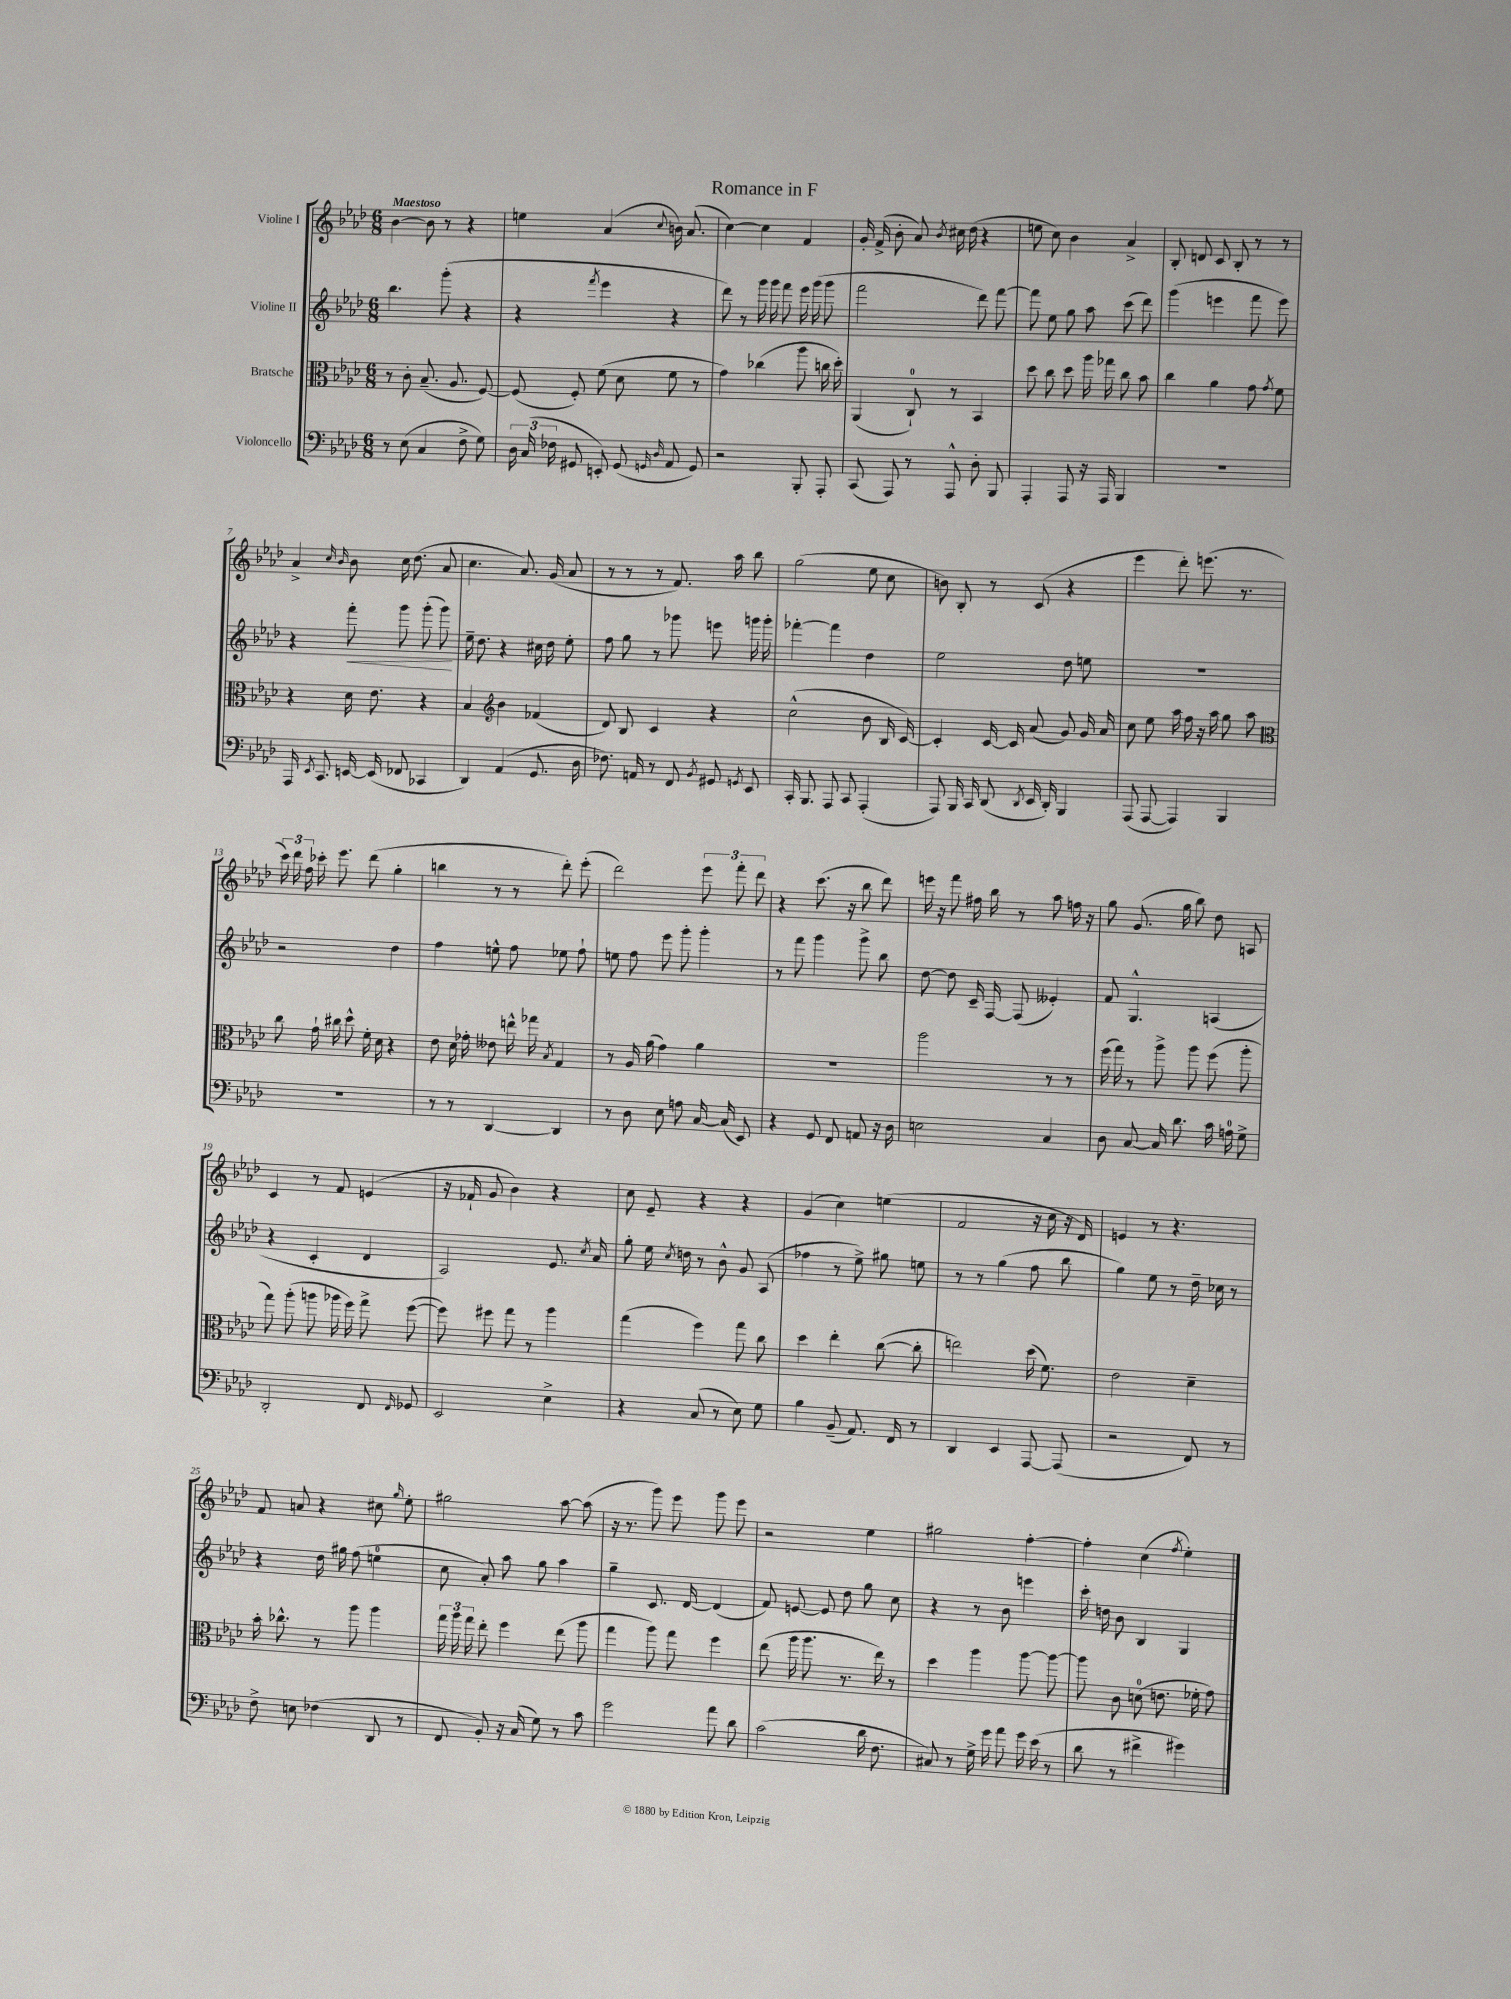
\header { title = "Romance in F" }
<<
\new StaffGroup <<
\new Staff = "s0" \with { instrumentName = "Violine I" } {
    \clef treble \key aes \major \numericTimeSignature \time 6/8 \tempo "Maestoso"
    \autoBeamOff bes'4~ bes'8 r8 r4 |
    e''4 aes'4( \appoggiatura { c''8 } b'16) aes'8.( |
    c''4~) c''4 f'4 |
    g'16-. f'16->( bes'8-. aes'8) \acciaccatura { bes'8 } cis''16 des''16( r4 |
    e''8 c''8) bes'4 aes'4-> |
    bes8-. d'8 c'8 bes8-. r8 r8 |
    aes'4-> \grace { c''16 bes'16 } bes'8 c''16 des''8.( aes'8 |
    c''4. aes'8.) g'16( aes'8 |
    r8 r8 r8 f'8.) aes''16 bes''8 |
    g''2( ees''8 c''8 |
    b'8) bes8-. r8 c'8( r4 |
    ees'''4 des'''8-.) e'''8.( r8. |
    \tuplet 3/2 { c'''16) des'''16 f''16 } ces'''16-. ees'''8. des'''8( g''4-. |
    b''4 r8 r8 des'''8-.) ees'''8-.( |
    des'''2) \tuplet 3/2 { ees'''8 f'''8-. des'''8 } |
    r4 c'''8.( r16 bes''8 des'''8) |
    e'''16 r16 f'''8 fis''16 bes''16 r8 aes''8 f''16 r16 |
    g''8 g'8.( g''16 bes''8) des''8 a8 |
    c'4 r8 f'8 e'4( |
    r16 fes'16-! g'8 bes'4) r4 |
    c''8 ees'8-- r4 r4 |
    g'4( c''4) e''4( |
    f'2 r16 c''16 r16 des'16) |
    e'4 r8 r4. |
    f'8 a'8 r4 cis''8 \grace { g''16 } ees''8-. |
    gis''2 aes''8~ aes''8( |
    r16 r8. g'''8) ees'''8 g'''8 ees'''8 |
    r2 ees''4 |
    gis''2 f''4~-. |
    f''4-. c''4( \acciaccatura { f''8 } ees''4-.) \bar "|." |
}
\new Staff = "s1" \with { instrumentName = "Violine II" } {
    \clef treble \key aes \major \numericTimeSignature \time 6/8
    \autoBeamOff bes''4. g'''8-.( r4 |
    r4 \acciaccatura { f'''8 } ees'''4 r4 |
    des'''8) r8 g'''16 g'''16 f'''8 ees'''16 g'''16( g'''8 |
    f'''2 des'''8) f'''8~ |
    f'''8 ees''8 g''8 aes''8 c'''8( des'''8) |
    g'''4( e'''4 f'''8 e'''8) |
    r4 f'''8-.\< g'''8 g'''8-.( g'''8\!) |
    ees''16-- des''8. r4 cis''16 des''16 ees''8-. |
    f''8 g''8 r8 ges'''8 e'''8 g'''16 g'''16-. |
    fes'''4~-. fes'''4 des''4 |
    ees''2 des''8 e''8 |
    R2. |
    r2 des''4 |
    f''4 e''8-^ f''8 ees''8 f''8-! |
    e''8 f''8 ees'''8 g'''8-. g'''4-. |
    r8 f'''8 g'''4 g'''8-> bes''8 |
    des''8~ des''8 c'16-- f16~ f8( eeses'4-.) |
    f'8 g4.-^ a4( |
    r4 c'4-. des'4 |
    aes2) ees'8. \acciaccatura { c''8 } aes'16 |
    g''8-. ees''16 \acciaccatura { c''8 } d''16 r8 bes'8-^ g'8 aes8( |
    fes''4 r8 ees''8->) gis''8 e''8 |
    r8 r8 g''4( f''8 bes''8 |
    g''4) ees''8 r8 des''16-- ces''16 r8 |
    r4 des''16 gis''16 f''8( e''4-0 |
    c''8 aes'8-.) aes''8 g''8 aes''4 |
    g''4-- c'8. des'16~ des'4( |
    f'8) e'8~ e'8 des''8 g''8 c''8 |
    r4 r8 bes'8 e'''4 |
    c'''16-. d''16 bes'8 bes4 g4 \bar "|." |
}
\new Staff = "s2" \with { instrumentName = "Bratsche" } {
    \clef alto \key aes \major \numericTimeSignature \time 6/8
    \autoBeamOff r8 c'8-. bes8.--( aes8. f8~) |
    f8( f8-.) f'8( des'8 f'8 r8 |
    g'4) ces''4( aes''8 c''16 des''16-.) |
    aes,4( c8-0-!) r8 bes,4 |
    des''8 c''8 des''8 aes''16 ges''16 c''8 bes'8 |
    c''4 aes'4 g'8 \acciaccatura { g'8 } f'8 |
    r4 des'16 ees'8. r4 |
    bes4 \clef treble bes'4 fes'4( |
    des'8) bes8 c'4 r4 |
    c''2-^( bes'8 bes16 c'16~) |
    c'4-. c'16~ c'16 aes'8( g'8) g'16 aes'16 |
    c''8 ees''8 aes''16 f''16 r16 aes''16 g''8 aes''8 |
    \clef alto c''8 g'16-! cis''16 des''8-^ f'16-. des'16 r4 |
    ees'8 des'16 ges'16-. eeses'8 e''16-^ ges''16 \acciaccatura { bes8 } g4 |
    r8 aes16 aes'16( g'4) aes'4 |
    R2. |
    aes''2 r8 r8 |
    f''16( g''16) r8 aes''8-> aes''8 f''8( aes''8-. |
    g''8) aes''8-.( a''8 aes''16 f''16) g''8-> f''8~( |
    f''8) fis''8 g''8 r8 aes''4 |
    g''4( f''4) g''8 c''8 |
    des''4 ees''4-. c''8~( c''8-. |
    e''2) des''16( f'8.) |
    ees'2 des'4-- |
    bes'16-. ces''8.-^ r8 aes''8 aes''4 |
    \tuplet 3/2 { g''16 aes''16 g''16 } ees''8-. f''4 ees''8( aes''8 |
    g''4 aes''8) g''8 f''4 |
    ees''8( aes''16 aes''8. r8. ees''16) r8 |
    des''4 aes''4 aes''8~ aes''8~ |
    aes''8 c'8 d'8-0( e'8. fes'16-. g'8) \bar "|." |
}
\new Staff = "s3" \with { instrumentName = "Violoncello" } {
    \clef bass \key aes \major \numericTimeSignature \time 6/8
    \autoBeamOff r8 ees8( c4 f8-> g8) |
    \tuplet 3/2 { des16 c16( fes16 } gis,8 e,8-.) gis,8( \grace { g,16 des16 } aes,8 g,8) |
    r2 bes,,8-. aes,,8-. |
    c,8( aes,,8) r8 aes,,8-^ des8-. bes,,8 |
    aes,,4-. aes,,8 r16 aes,,16 bes,,4 |
    R2. |
    aes,,16 \acciaccatura { ees,8 } c,8. e,16~ e,16( fes,8 ces,4 |
    des,4) aes,4( g,8. des16 |
    fes8.) a,16 r8 f,8 \acciaccatura { bes,8 } gis,8 \acciaccatura { g,8 } ees,8 |
    c,16-. bes,,8. aes,,8 c,8 aes,,4-.( |
    aes,,8) bes,,16 c,16 des,8( \acciaccatura { des,8 } ees,16 des,16-.) bes,,4 |
    aes,,8( aes,,8~ aes,,4) bes,,4 |
    R2. |
    r8 r8 des,4~ des,4 |
    r8 des8 ees8 a8 c16~ c16( ees,8) |
    r4 g,8 f,8 a,8 r16 des16 |
    e2 c4 |
    des8 c8~ c16 des'8. c'16 a16-0 g8-> |
    des,2-. f,8 \grace { f,16 } ges,8 |
    ees,2 ees4-> |
    r4 c8( r8 ees8) g8 |
    bes4 bes,8--( aes,8.) f,16 r8 |
    des,4 ees,4 aes,,8~ aes,,8( |
    r2 f,8) r8 |
    f8-> e8 fes4( des,8 r8 |
    f,8 bes,8-.) r16 c16( g8) r8 c'8 |
    g'2 aes'8 des'8 |
    c'2( des'16 f8. |
    cis8) r8 g16-> g'16 aes'8 g'16 ees'16( r8 |
    des'8 r8 fis'4-> gis'4) \bar "|." |
}
>>
>>
